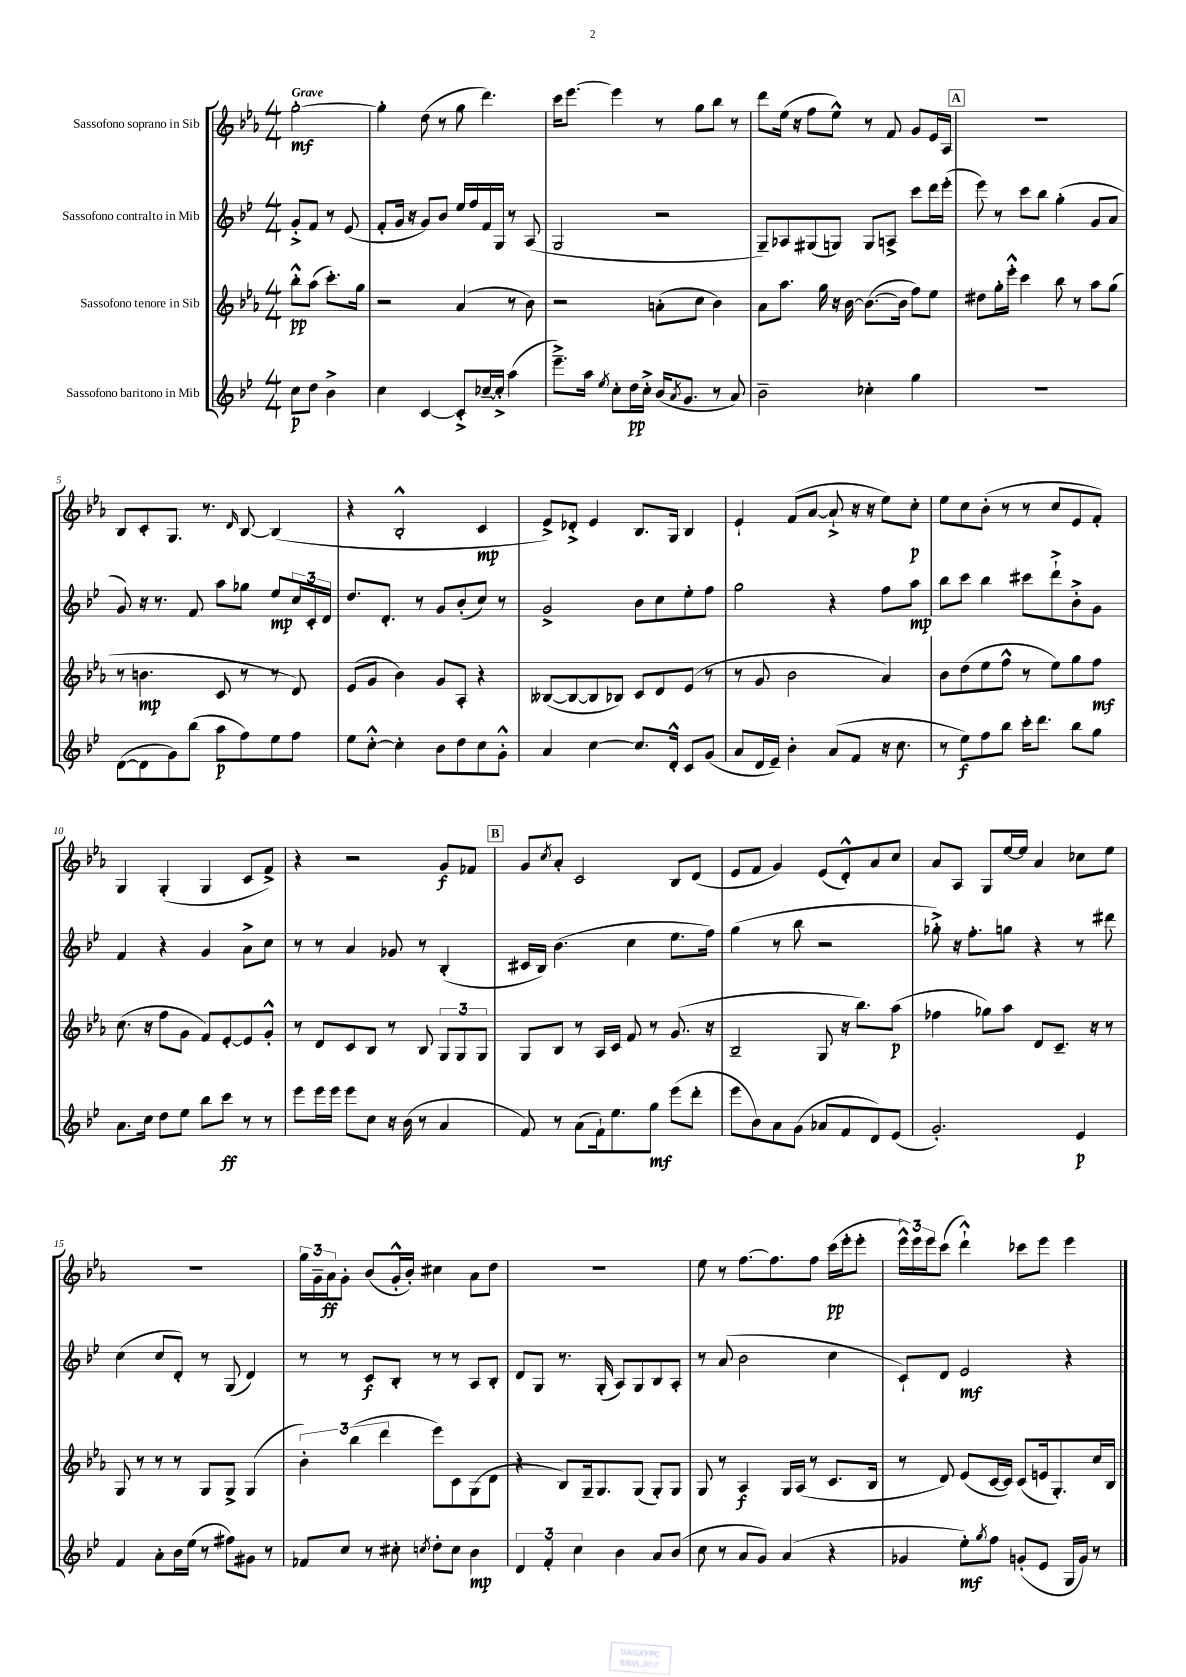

**kern	**kern	**kern	**kern
*staff4	*staff3	*staff2	*staff1
*clefG2	*clefG2	*clefG2	*clefG2
*k[b-e-]	*k[b-e-a-]	*k[b-e-]	*k[b-e-a-]
*M4/4	*M4/4	*M4/4	*M4/4
8cc	8bb-'^^	8g'^	[2gg'
8dd	(8aa-	8f	.
4b-^	8.ccc')	8r	.
.	.	(8e-	.
.	16gg	.	.
=	=	=	=
4cc	2r	8f'	4gg']
.	.	16g	.
.	.	16r	.
[4c	.	8g)	(8dd
.	.	8b-	8r
8c'^]	(4a-	16ee-	8gg
.	.	16ff	.
[16cc-~	.	16f	4.ddd)
16cc-'^]	.	16G	.
(4aa	8r	8r	.
.	8b-)	(8A	.
=	=	=	=
8.eee-~^)	2r	2G	16ccc
.	.	.	[8.eee-
16aa	.	.	.
8qee-	.	.	.
8cc'	.	.	4eee-]
16dd	.	.	.
16cc'^	.	.	.
(16b-	(8a'	2r	8r
8qa	.	.	.
8.g	.	.	.
.	8cc	.	8gg
8r	4b-)	.	8bb-
8a)	.	.	8r
=	=	=	=
2b-~	8a-	8G~)	8ddd
.	8.aa-	8A-	(16ee-
.	.	.	16r
.	.	(8G#	8ff
.	16gg	.	.
.	16r	8G)	8ee-^^)
.	[16b-	.	.
4cc-'	(8.b-_	8G	8r
.	.	8A^	8f
.	16b-]	.	.
4gg	8ff)	8ccc	8g
.	8ee-	16ddd	16e-
.	.	(16eee-'	16A-
=	=	=	=
1r	8dd#	8eee-)	1r
.	16gg'	8r	.
.	16eee-'^^	.	.
.	4ccc	8ccc	.
.	.	8bb-	.
.	8bb-	(4gg'	.
.	8r	.	.
.	8aa-	8g	.
.	(8gg	8a	.
=	=	=	=
([8d	8r	8g)	8B-
8d]	4.b	16r	8c'
.	.	8.r	.
8g)	.	.	8.G
(8bb-	.	8f	.
.	.	.	8.r
8aa	8c	8aa	.
.	.	.	16qqd
8ff)	8r	8gg-	[8B-
8ee-	8r	8ee-	(4B-]
8ff	8d)	24cc	.
.	.	24c'	.
.	.	24d	.
=	=	=	=
8ee-	(8e-	8.dd	4r
[8cc'^^	8g	.	.
.	.	8.d'	.
4cc']	4b-)	.	2B-'^^
.	.	8r	.
8b-	8g	8g	.
8dd	8A-'	(8b-'	.
8cc	4r	8cc)	4c
8g'^^	.	8r	.
=	=	=	=
4a	([8B--	2g^	8e-^)
.	8B--_	.	8d-'^
[4cc	8B--]	.	4e-
.	8B-)	.	.
8.cc]	8c	8b-	8.B-
.	8d	8cc	.
16d'^^	.	.	16G
8c	(8e-	8ee-'	4B-
(8g	8r	8ff	.
=	=	=	=
8a	8r	2gg	4e-`
16d	8g	.	.
16e-~)	.	.	.
4b-'	2b-	.	(8f
.	.	.	[8a-
(8a	.	4r	8a-`^]
8f	.	.	16r
.	.	.	16r
16r	4a-)	8ff	8ee-)
8.cc	.	.	.
.	.	8aa	8cc'
=	=	=	=
8r	8b-	8bb-	8ee-
8ee-)	(8dd	8ccc	8cc
8ff	8ee-	4bb-	(8b-'
8bb-	8ff^^	.	8r
16ccc'	8r	8ccc#	8r
8.ddd	.	.	.
.	8ee-)	8ddd`^	8cc
8bb-	8gg	8b-'^	8e-
8gg	8ff	8g	8f')
=	=	=	=
8.a	(8.cc	4f	4G
16cc	16r	.	.
8dd	8ff	4r	(4G'
8ee-	8g	.	.
8bb-	8f)	4g	4G
8ccc	[8e-'	.	.
8r	8e-]	8a^	8c
8r	8g'^^	8cc	8f^)
=	=	=	=
8eee-	8r	8r	4r
16eee-	8d	8r	.
16eee-	.	.	.
8eee-	8c	4a	2r
8cc	8B-	.	.
16r	8r	8g-	.
(16b-	.	.	.
8r	8B-	8r	.
4a	12G	(4B-'	8g
.	12G	.	.
.	.	.	8f-
.	12G	.	.
=	=	=	=
8f)	8G	16c#	8g
.	.	16B-)	.
.	.	.	8qcc
8r	8B-	(4.b-	8a-'
(8a	8r	.	2c
16f`)	16A-	.	.
8.ee-	16c	.	.
.	8f	4cc	.
8gg	8r	.	.
(8eee-	(8.g	8.ee-	8B-
8ddd'	.	.	(8d
.	16r	16ff)	.
=	=	=	=
8eee-	2B-~	(4gg	8e-
8b-)	.	.	8f
8a	.	8r	4g)
(8g	.	8bb-	.
8a-	8G	2r	(8e-
8f	16r	.	8d'^^)
.	8.bb-)	.	.
8d)	.	.	8a-
(8e-	(8aa-	.	8cc
=	=	=	=
2.g')	4ff-	8gg-'^)	8a-
.	.	16r	8A-
.	.	8.ff'	.
.	8gg-)	.	8G
.	8aa-	8gg	[16ee-
.	.	.	16ee-]
.	8d	4r	4a-
.	8.c~	.	.
4e-	.	8r	8cc-
.	16r	.	.
.	8r	8ddd#	8ee-
=	=	=	=
4f	8G	(4cc	1r
.	8r	.	.
8a'	8r	8cc	.
16b-	8r	8d')	.
(16ee-	.	.	.
8r	8G	8r	.
8ff#)	8G^	(8G	.
8g#	(4G	4d)	.
8r	.	.	.
=	=	=	=
8f-	6b-')	8r	24gg
.	.	.	24g~
.	.	.	24a-
8cc	.	8r	8g'
.	(6bb-	.	.
8r	.	8c	(8b-
.	6ddd	.	.
8cc#'	.	8B-'	16g'^^
.	.	.	16b-')
8qcc	.	.	.
8dd'	8eee-)	8r	4cc#
8cc	8c	8r	.
4b-	(8G	8A	8a-
.	8d	8B-'	8dd
=	=	=	=
6d	4r	8d	1r
.	.	8G	.
6f'	.	.	.
.	8B-)	8.r	.
6cc	.	.	.
.	16G~	.	.
.	8.G	(16G'	.
4b-	.	8A)	.
.	(8G	8G	.
8a	8G')	8B-	.
(8b-	8G	8A'	.
=	=	=	=
8cc	8G	8r	8ee-
8r	8r	(8a	8r
8a	4A-	2b-	[8.ff
8g)	.	.	.
.	.	.	8.ff]
(4a	16G	.	.
.	(16A-	.	.
.	8r	.	8ff
4r	8.c	4cc	(16ccc
.	.	.	16eee-'
.	.	.	8eee-'
.	16B-	.	.
=	=	=	=
4g-	8r	8c`)	24eee-^^)
.	.	.	24eee-
.	.	.	24eee-
.	8d)	8d	(8ccc
8ee-')	(8e-	2e-	4ddd`^^)
8qgg	.	.	.
8ff	[16c	.	.
.	16c])	.	.
(8g'	(8c	.	8ccc-
8e-	16e	.	8eee-
.	8.G')	.	.
16G	.	4r	4eee-
16g)	.	.	.
8r	16cc	.	.
.	16B-	.	.
==	==	==	==
*-	*-	*-	*-
